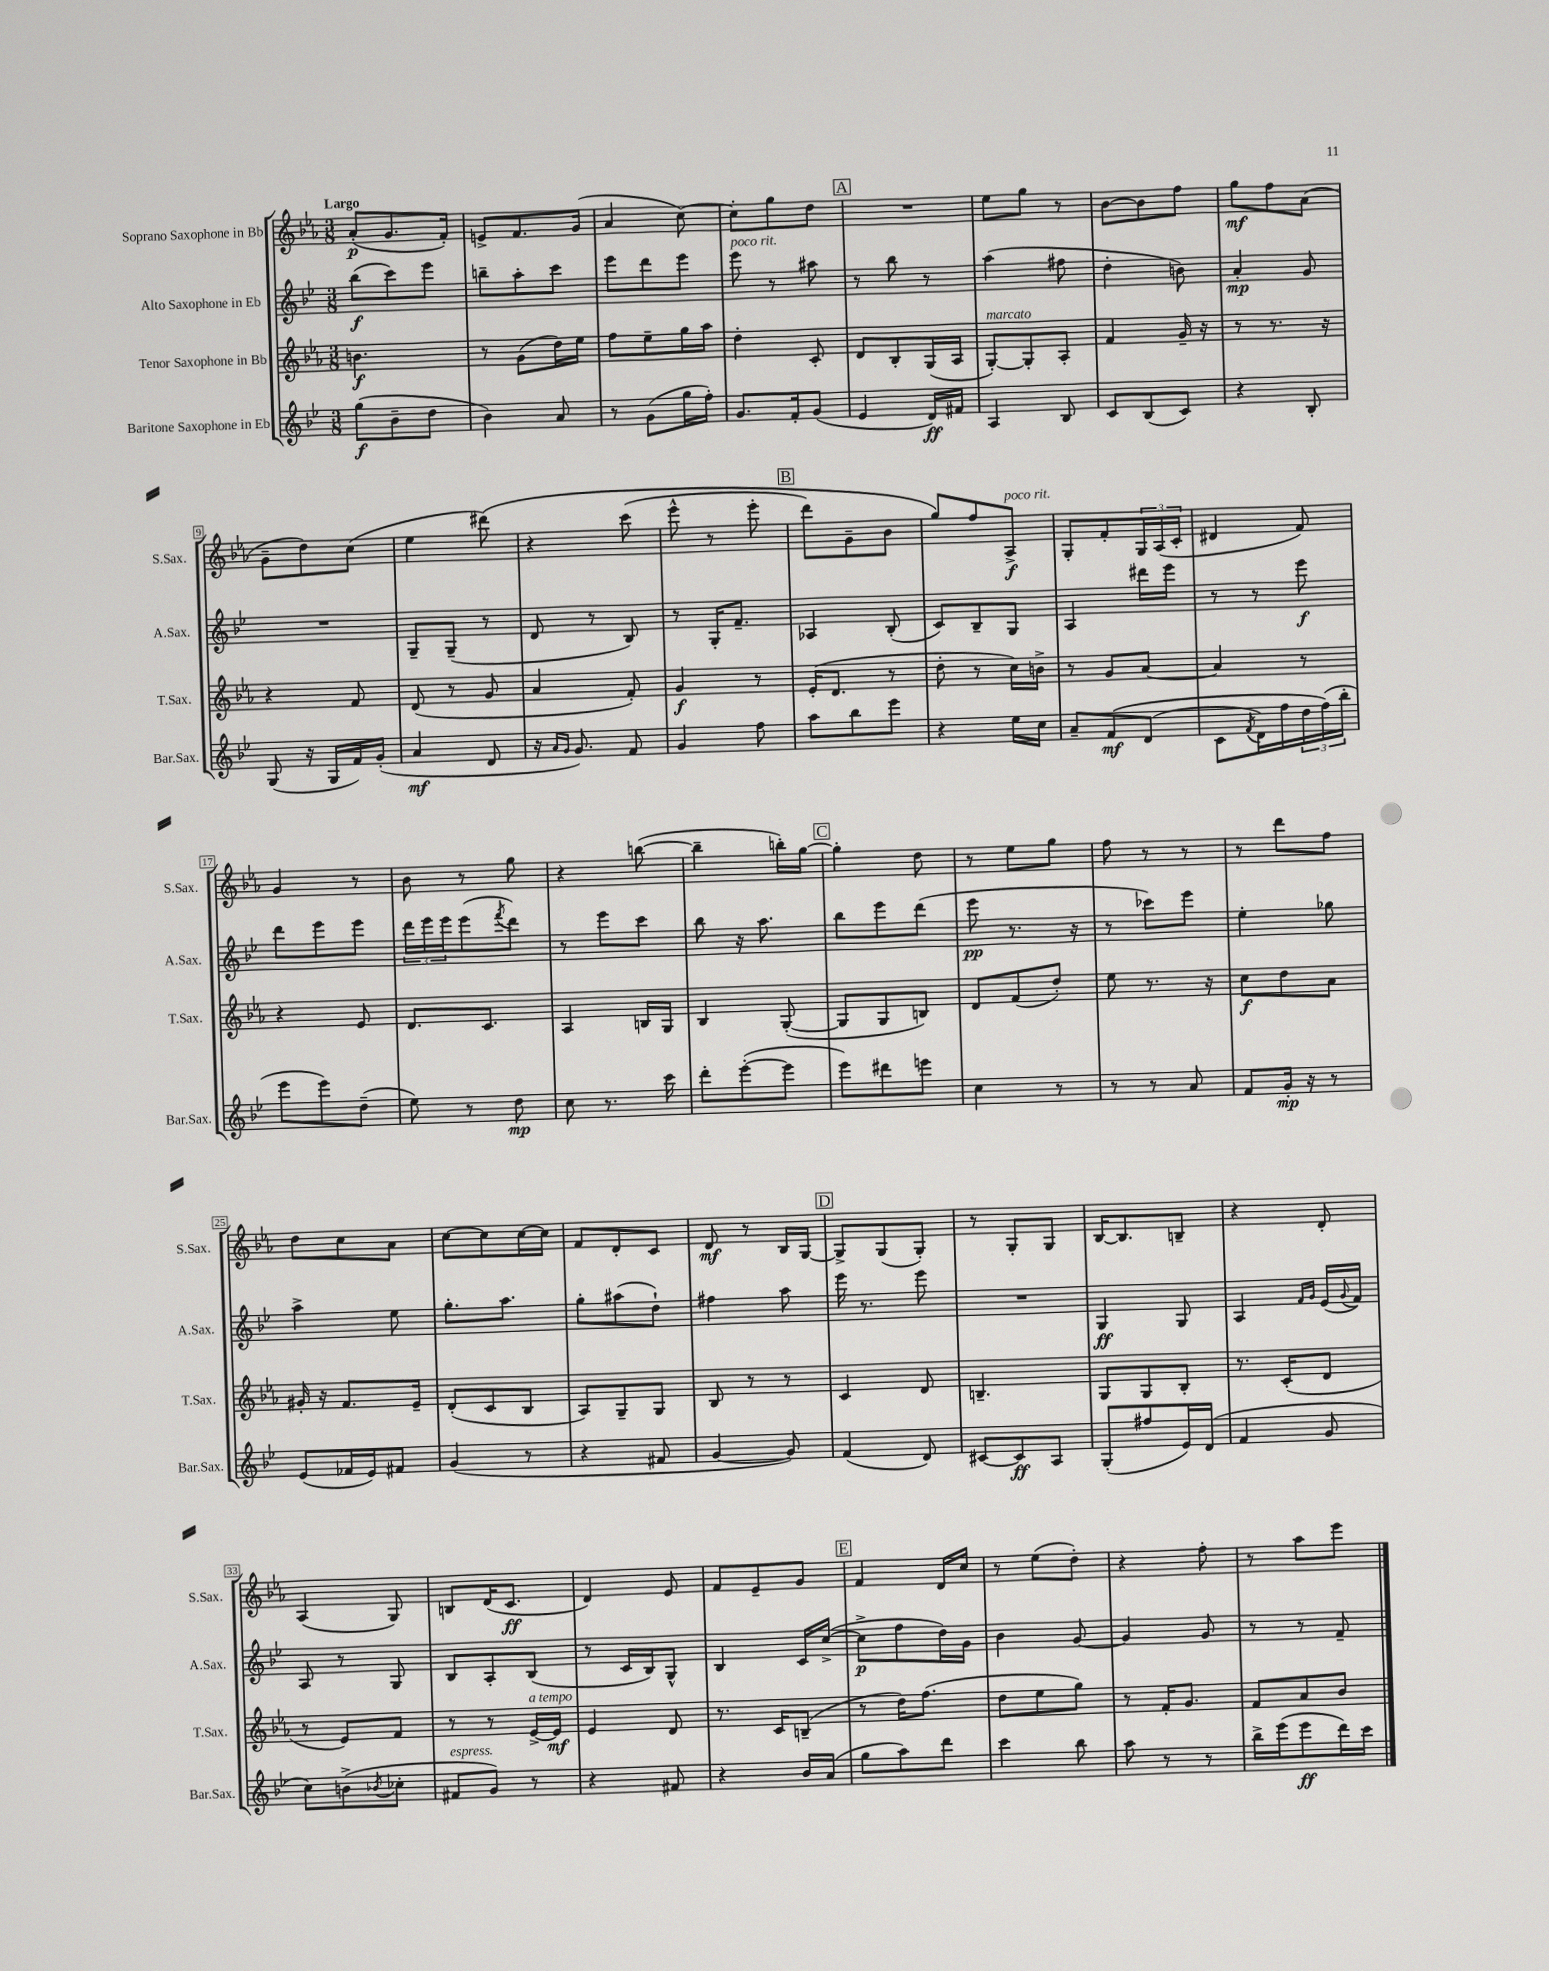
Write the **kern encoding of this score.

**kern	**kern	**kern	**kern
*staff4	*staff3	*staff2	*staff1
*clefG2	*clefG2	*clefG2	*clefG2
*k[b-e-]	*k[b-e-a-]	*k[b-e-]	*k[b-e-a-]
*M3/8	*M3/8	*M3/8	*M3/8
(8gg	4.b	(8bb-	(8a-'
8b-~	.	8ccc)	8.g
8dd	.	8eee-	.
.	.	.	16f')
=	=	=	=
4b-)	8r	8bb~	8e^
.	(8g	8aa'	8.f
8a	16dd)	8ccc	.
.	16ee-	.	(16g
=	=	=	=
8r	8ff	8eee-	4a-
(8g	8ee-~	8ddd	.
16gg	16gg	8eee-	[8cc)
16ff')	16aa-	.	.
=	=	=	=
8.g	4dd'	8eee-	8cc']
.	.	8r	8gg
16f'	.	.	.
(8g	8c'	8aa#	8dd
=	=	=	=
4e-	8d	8r	4.r
.	8B-'	8bb-	.
16d)	(16G	8r	.
16f#	16A-	.	.
=	=	=	=
4A	[8G')	(4aa	8ee-
.	8G']	.	8gg
8B-	8A-'	8ff#	8r
=	=	=	=
8c	4f	4dd'	[8b-
(8B-	.	.	8b-]
8c)	16g~	8b)	8ff
.	16r	.	.
=	=	=	=
4r	8r	4a'	8gg
.	8.r	.	8ff
8B-'	.	8g	(8a-
.	16r	.	.
=	=	=	=
(8G	4r	4.r	8g~
16r	.	.	8dd)
16G	.	.	.
16f)	8f	.	(8cc
(16g'	.	.	.
=	=	=	=
4a	(8d	8G~	4ee-
.	8r	(8G~	.
8d	8g	8r	&(8ddd#)
=	=	=	=
16r	4a-	8d	4r
16qqa	.	.	.
16qqg	.	.	.
8.g)	.	.	.
.	.	8r	.
8f	8f')	8B-)	(8ccc
=	=	=	=
4g	4g	8r	8eee-^^
.	.	16G'	8r
.	.	8.f~	.
8ff	8r	.	8eee-'
=	=	=	=
8aa	(16e-'	4A-	8ddd)
.	8.d	.	.
8bb-	.	.	8g~
8eee-	8r	(8B-'	8b-
=	=	=	=
4r	8dd'	8c)	8gg&)
.	8r	8B-~	8ff
16ee-	16cc)	8G	8A-^
16cc	16b^	.	.
=	=	=	=
8a~	8r	4A	8G'
&(8f	8g	.	8f'
(8d	[8a-	16ddd#	24G
.	.	.	(24A-
.	.	16eee-	.
.	.	.	24c'
=	=	=	=
8c	4a-]	8r	4d#
8qf	.	.	.
16d)	.	8r	.
16ff	.	.	.
24dd	8r	8eee-	8f)
(24ff&)	.	.	.
24bb-'	.	.	.
=	=	=	=
8eee-	4r	8ddd	4g
8eee-)	.	8eee-	.
(8dd~	8e-	8eee-	8r
=	=	=	=
8ee-)	8.d	24ddd	8b-
.	.	24eee-	.
.	.	24eee-	.
8r	.	(8eee-	8r
.	8.c	.	.
.	.	8qfff	.
8dd	.	8ddd)	8gg
=	=	=	=
8cc	4A-	8r	4r
8.r	.	8eee-	.
.	16B	8ccc	([8bb
16ccc	16G	.	.
=	=	=	=
8ddd'	4B-	8bb-	4bb~]
([8eee-'	.	16r	.
.	.	8.aa	.
8eee-]	([8G'	.	16bb')
.	.	.	[16gg
=	=	=	=
8eee-)	8G]	8bb-	4gg']
8ddd#	8G	8eee-	.
8eee	8B)	(8ddd	8dd
=	=	=	=
4cc	8d	8eee-	8r
.	(8f	8.r	8ee-
8r	8dd')	.	8gg
.	.	16r	.
=	=	=	=
8r	8ee-	8r	8ff
8r	8.r	8ccc-)	8r
8a	.	8eee-	8r
.	16r	.	.
=	=	=	=
8f	8cc	4ee-'	8r
16g'	8dd	.	8ddd
16r	.	.	.
8r	8a-	8gg-	8ff
=	=	=	=
(8e-	16g#'	4aa^	8dd
.	16r	.	.
16f-	8.f	.	8cc
16e-)	.	.	.
8f#	.	8ee-	8a-
.	16e-~	.	.
=	=	=	=
(4g	(8d'	8.gg'	[8cc
.	8c	.	8cc]
.	.	8.aa	.
8r	8B-	.	[16cc
.	.	.	16cc]
=	=	=	=
4r	8A-)	8gg'	8f
.	8G~	(8aa#	8d'
8f#	8G	8dd`)	8c
=	=	=	=
[4g	8B-	4ff#	8d
.	8r	.	8r
8g])	8r	8aa	16B-
.	.	.	[16G
=	=	=	=
(4f	4c	16eee-	8G^]
.	.	8.r	.
.	.	.	(8G
8d)	8d	8eee-	8G')
=	=	=	=
[8c#	4.B~	4.r	8r
8c#]	.	.	8G'
8A	.	.	8G
=	=	=	=
(8G'	8G	4G	[16B-
.	.	.	8.B-]
8ff#	8G	.	.
16e-)	8B-'	8G	8B~
(16d	.	.	.
=	=	=	=
4f	8.r	4A	4r
.	(16c'	.	.
.	.	16qqf	.
.	.	16qqg	.
8g	8d	(16e-	8d'
.	.	8qqg	.
.	.	16f)	.
=	=	=	=
8cc)	8r	8A	(4A-
(8b^	8e-)	8r	.
8qb-	.	.	.
8cc-'	8f	8G	8G)
=	=	=	=
8f#	8r	8B-	8B
8g)	8r	8A'	(16d
.	.	.	8.c
8r	[16e-^	(8B-	.
.	16e-]	.	.
=	=	=	=
4r	4e-	8r	4d)
.	.	16c	.
.	.	16B-)	.
8f#	8d	8G^^	8e-
=	=	=	=
4r	8.r	4B-	8f
.	.	.	8e-~
.	16c	.	.
16b-	(8B~	16c	8g
(16a	.	([16cc^	.
=	=	=	=
8gg	8r	8cc^]	4f
8aa)	16dd)	8ff	.
.	(8.ff	.	.
8ddd	.	16dd)	16d
.	.	16g	16cc
=	=	=	=
4ccc	8dd	4b-	8r
.	8ee-	.	(8ee-
8bb-	8gg)	[8g	8dd')
=	=	=	=
8aa	8r	4g]	4r
8r	16f'	.	.
.	8.g	.	.
8r	.	8g	8ff'
=	=	=	=
16bb-^	8f	8r	8r
(16eee-	.	.	.
8eee-	8a-	8r	8aa-
16ddd)	8b-	8f~	8eee-
16ccc	.	.	.
==	==	==	==
*-	*-	*-	*-
